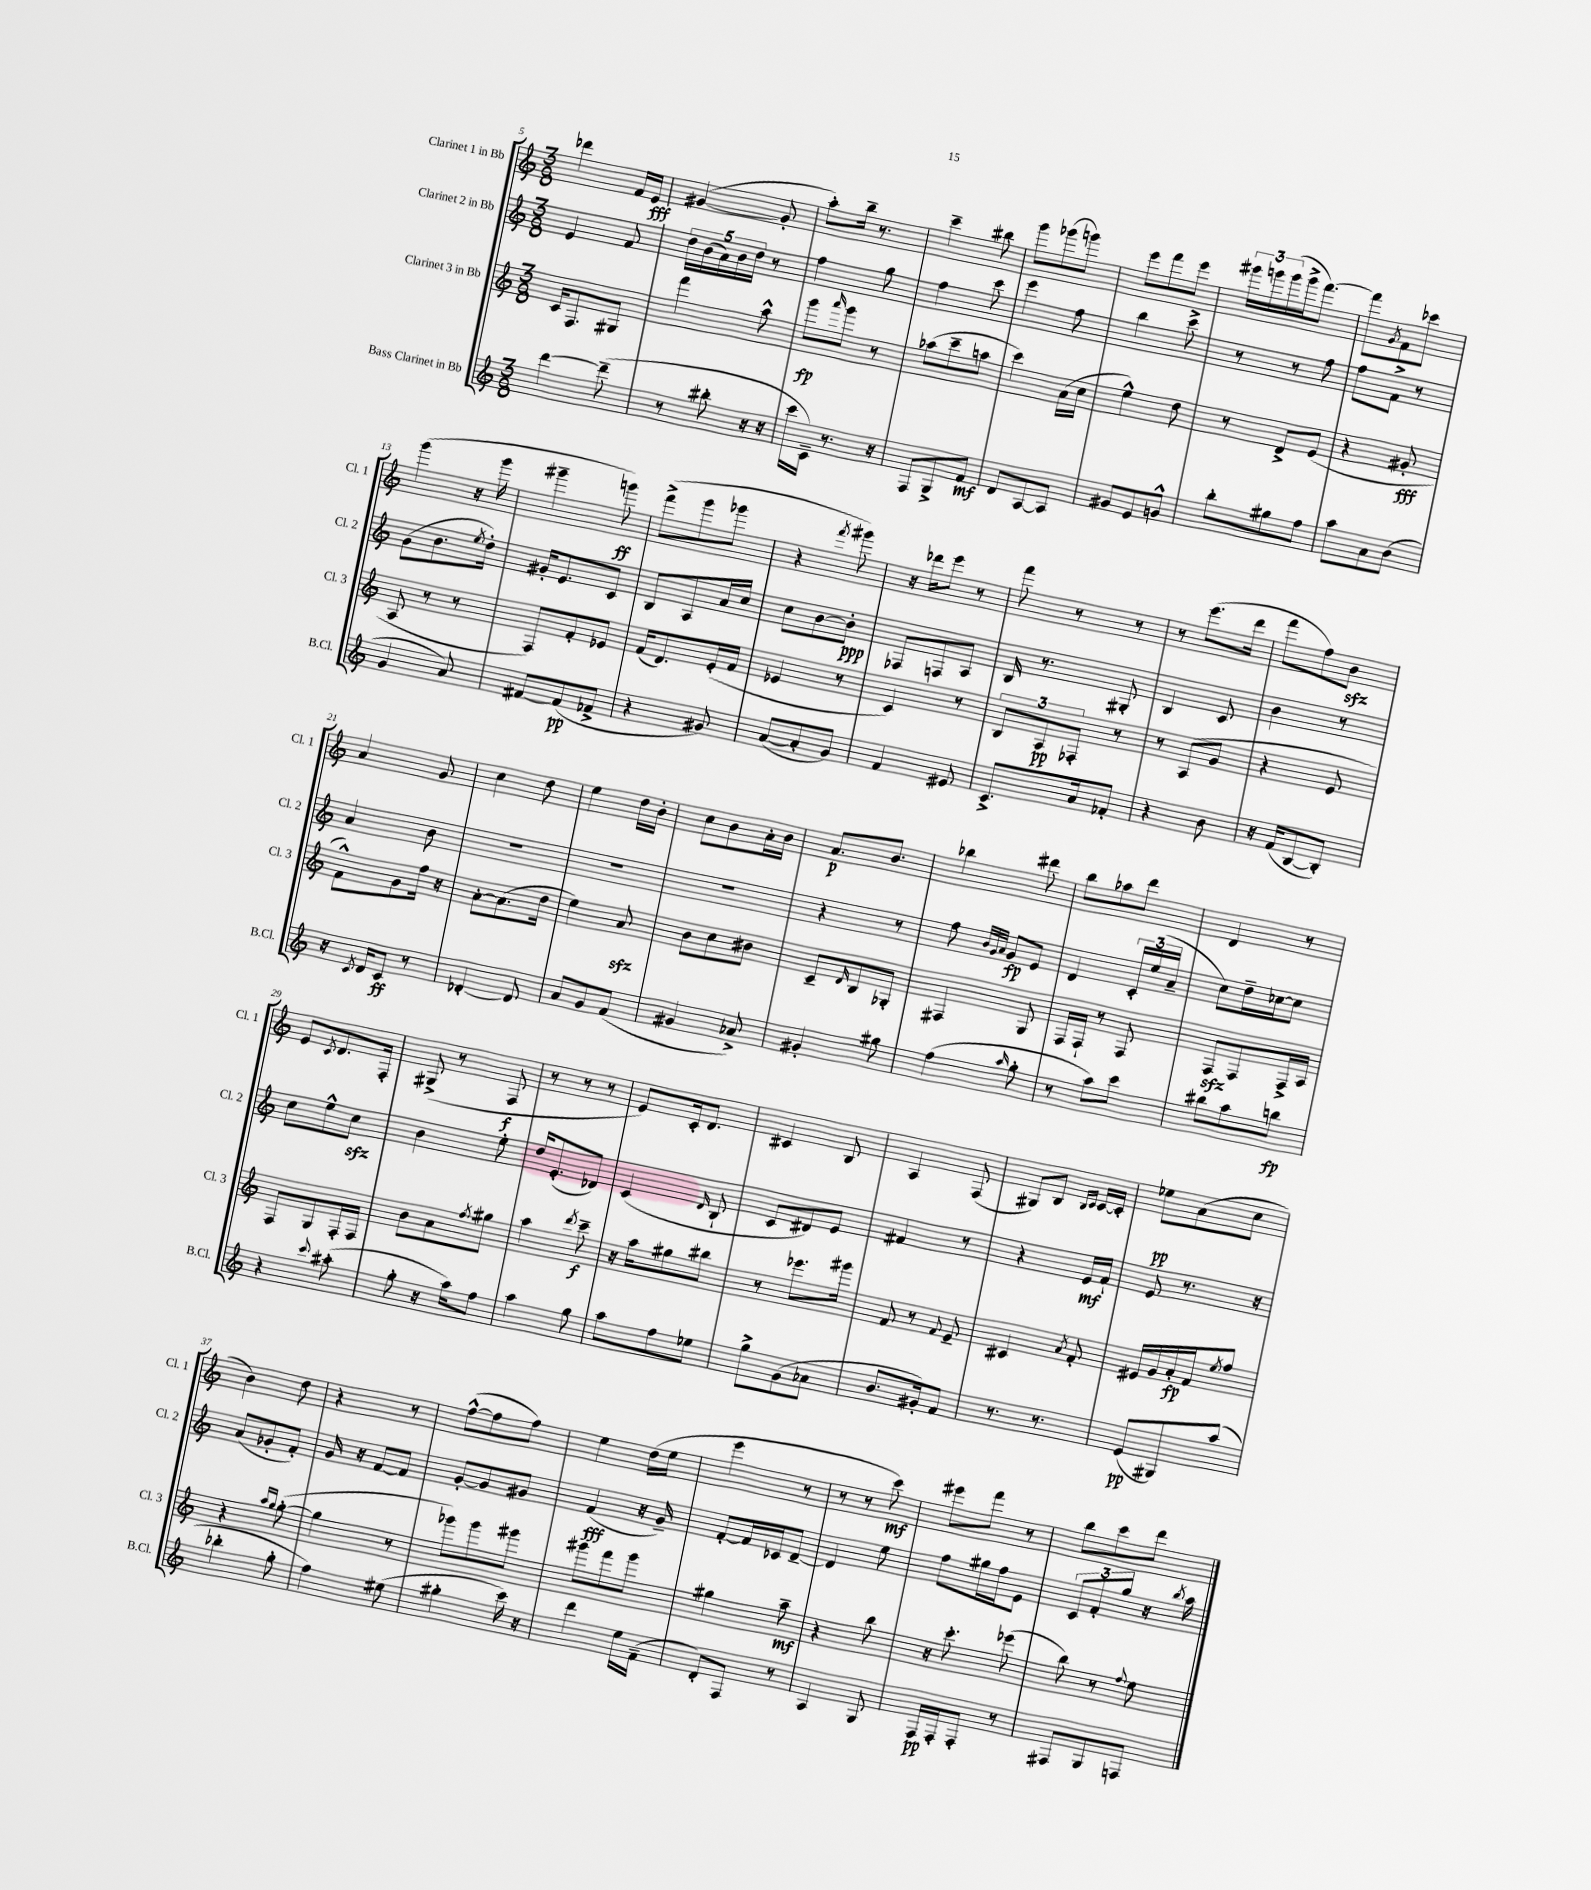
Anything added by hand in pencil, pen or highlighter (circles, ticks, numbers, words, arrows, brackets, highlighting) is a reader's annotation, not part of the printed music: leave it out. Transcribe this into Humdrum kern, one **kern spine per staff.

**kern	**kern	**kern	**kern
*staff4	*staff3	*staff2	*staff1
*clefG2	*clefG2	*clefG2	*clefG2
*k[]	*k[]	*k[]	*k[]
*M3/8	*M3/8	*M3/8	*M3/8
[4ddd\	16c/LK	4e/	4ddd-\
.	8.F/	.	.
(8ddd~\]	8G#/J	8f/	16f/LL
.	.	.	16e/JJ
=	=	=	=
8r	4fff\	20dd\LL	([4g#/
.	.	(20b\	.
.	.	20a\)	.
8bb#'\	.	.	.
.	.	20b\	.
.	.	20dd\JJ	.
16r	8aa^^\	8r	8g#'/]
16r	.	.	.
=	=	=	=
16ccc\LL	8ggg\L	4ff\	8aa'\L)
16c~\JJ)	.	.	.
.	16qqaaa/	.	.
8.r	8ggg\J	.	16bb~\Jk
.	.	.	8.r
.	8r	8gg\	.
16r	.	.	.
=	=	=	=
8F/L	(8aa-\L	4ff\	4ccc~\
8G^/	8ccc~\	.	.
8f/J	8aa\J	8ccc\	8bb#\
=	=	=	=
8d/L	4ccc\)	4eee\	8ggg\L
[8A/	.	.	(8ggg-\
8A/]J	(16a\LL	8ff\	8ggg\J)
.	16cc\JJ	.	.
=	=	=	=
8g#/L	4ee^^\)	4bb\	8eee\L
8e/	.	.	8fff\
8g^^/J	8dd\	8ccc^\	8eee\J
=	=	=	=
8bb'\L	8r	8r	24ggg#\LL
.	.	.	24ggg\
.	.	.	(24ggg\
8gg#\	8d^/L	8r	16ggg^\J
.	.	.	[8.fff\J)
8ff\J	(8e/J	8ff\	.
=	=	=	=
8aa\L	4r	8ff\L	8fff\]L
.	.	.	8qg/
8a\	.	8f^\J	8f\
(8b\J	8g#'/	8r	8ccc-\J
=	=	=	=
4g/	8A/	(8g\L	(4ggg\
.	8r	8.b\	.
8a/)	8r	.	16r
.	.	8qee/	.
.	.	16dd'\Jk)	16ggg\
=	=	=	=
[8f#/L	8F/L)	16g#'/LK	4ggg#~\
.	.	8.e/	.
(8f#/]	8f'/	.	.
8f-^/J	8e-/J	8c/J	8ggg\)
=	=	=	=
4r	(16f/LK	8B/L	(8fff^\L
.	8.d/)	.	.
.	.	8A/	8ggg\
8g#/)	(16e'/L	16a/L	8ggg-\J
.	16f/JJ	16cc/JJ	.
=	=	=	=
([8a/L	4e-/	8cc\L	4r
8a'/]	.	[8b\	.
.	.	.	8qfff/
8g/J)	8r	8b'\]J	8ggg#\)
=	=	=	=
4f/	4c/)	8F-/L	16r
.	.	.	16ddd-\LK
.	.	8F/	8eee\J
8e#/	8r	8A/J	8r
=	=	=	=
8.c^/L	12B/L	16B/	8fff\
.	.	8.r	.
.	12A/	.	.
.	.	.	8r
.	12F-'/J	.	.
16a/k	.	.	.
8f-'/J	8r	8G#'/	8r
=	=	=	=
4r	8r	4B/	8r
.	(8A/L	.	(8.eee\L
8b\	8g/J	8c/	.
.	.	.	16ddd\Jk
=	=	=	=
16r	4r	4b\	8fff\L
(16f/LK	.	.	.
[8B/	.	.	8ff\)
8B'/]J)	8e/	8r	8b\J
=	=	=	=
16r	8f^^\L)	4a/	4a/
8qc/	.	.	.
16d/LK	.	.	.
8c/J	8g\	.	.
8r	16ff\Jk	8b\	8g/
.	16r	.	.
=	=	=	=
[4d-'/	[8a'\L	4.r	4cc\
.	(8.a\]	.	.
8d-/]	.	.	8dd\
.	16dd\Jk	.	.
=	=	=	=
8a/L	4ee\)	4.r	4ee\
8g/	.	.	.
(8f/J	8a/	.	16dd\LL
.	.	.	16b'\JJ
=	=	=	=
4g#/	8b\L	4.r	8cc\L
.	8cc\	.	8b\
8a-^/)	8b#\J	.	16a'\L
.	.	.	16b\JJ
=	=	=	=
4g#'/	8c~/L	4r	8.a/L
.	16qqd/	.	.
.	8B/	.	.
.	.	.	8.b/J
8gg#\	8G-'/J	8r	.
=	=	=	=
(4ff\	4F#/	8ff\	4bb-\
.	.	32qqb/LLL	.
.	.	32qqg/	.
.	.	32qqa/JJJ	.
.	.	8g/L	.
16qqaa/	.	.	.
8gg'\	8G/	8e/J	8ddd#\
=	=	=	=
8r	16F/LL	4d/	8bb\L
.	16F`/JJ	.	.
8aa\L)	8r	.	8aa-\
8ccc\J	8F/	24c'/LL	8ddd\J
.	.	(24ee/	.
.	.	24a~/JJ	.
=	=	=	=
8bb#\L	8F/L	8cc\L)	4d/
8aa\	8F/	16dd~\L	.
.	.	[16cc-\J	.
8bb\J	16F^/L	8cc-\]J	8r
.	16A/JJ	.	.
=	=	=	=
4r	8F/L	8cc\L	8e/L
.	.	.	8qc/
.	8G/	8ee^^\	8.d/
8qqccc/	.	.	.
(8aa#'\	16F'/L	8cc\J	.
.	16F/JJ	.	16F'/Jk
=	=	=	=
8gg'\	8b\L	4b\	(8G#^/
16r	8a\	.	8r
16aa\LK)	.	.	.
.	8qff/	.	.
8ff\J	8gg#\J	8ee'\	8F/
=	=	=	=
4aa\	4aa\	16dd/LK	8r
.	.	(8.e'/	.
.	.	.	8r
.	8qddd/	.	.
8gg\	8ccc~\	8d-/J)	8r
=	=	=	=
8aa\L	16r	(4c/	8e/L)
.	16aa\LK	.	.
8ff\	8gg#\	.	16c'/k
.	.	.	8.d/J
.	.	16qqd/	.
8ee-\J	8bb#\J	8B`/	.
=	=	=	=
8gg^\L	8r	8c/L	4c#/
(8g\	8.eee-\L	8d#/)	.
8a-\J	.	8e/J	8B/
.	16ggg#\Jk	.	.
=	=	=	=
8.b/L	8f/	4f#/	4A/
.	8r	.	.
16g#'/k)	.	.	.
.	8qqf/	.	.
8f/J	8e~/	8r	(8F/
=	=	=	=
8.r	4c#/	4r	8G#/L)
.	.	.	8B/J
8.r	.	.	.
.	.	.	16qqB/LL
.	8qa/	.	16qqc/JJ
.	8f'/	16e/LL	[16c/LL
.	.	16f`/JJ	16c'/]JJ
=	=	=	=
(8e/L	16e#/LL	8e/	8ee-\L
.	16g/	.	.
8G#/)	16a'/	8.r	(8a\
.	16f/J	.	.
.	8qee/	.	.
(8aa/J	8ff/J	.	8cc\J
.	.	16r	.
=	=	=	=
4bb-'\	4r	(8a/L	4b\)
.	.	8g-'/	.
.	16qqaa/LL	.	.
.	16qqgg/JJ	.	.
8gg'\	([8gg'\	8f'/J)	8dd\
=	=	=	=
4ff\)	4gg\]	16g/	4r
.	.	16r	.
.	.	[8f/L	.
(8ee#\	8r	8f/]J	8r
=	=	=	=
4gg#'\	8ggg-\L)	[8g'/L	([8ff^^\L
.	8ggg-\	8g/]	8ff\]
16ccc\)	8ggg#\J	8g#/J	8ff\J)
16r	.	.	.
=	=	=	=
4ddd\	8ggg#\L	(4f/	4ee\
.	8fff\	.	.
16ee\LL	8ggg#\J	16r	(16dd\LL
(16f~\JJ	.	16g~/)	16ee\JJ
=	=	=	=
8d'/L)	4gg#\	[8f'/L	4eee\
8F/J	.	16f/]L	.
.	.	16c-/J	.
8r	8aa~\	[8d~/J	8r
=	=	=	=
4A/	4r	4d/]	8r
.	.	.	8r
8G/	8bb\	8ee\	8ccc\)
=	=	=	=
16F/LL	16r	8ff\L	8eee#\L
16F'/J	8.ccc'\	.	.
8F'/J	.	16gg#\L	8fff\J
.	.	16ff\J	.
8r	(8eee-\	8e\J	8r
=	=	=	=
8F#/L	8bb\)	12c/L	8bb\L
.	.	12f'/	.
8G/	8r	.	8ccc\
.	.	12gg/J	.
.	8qqff/	.	.
8F/J	8ee\	16r	8ddd\J
.	.	8qbb/	.
.	.	16aa\	.
==	==	==	==
*-	*-	*-	*-
